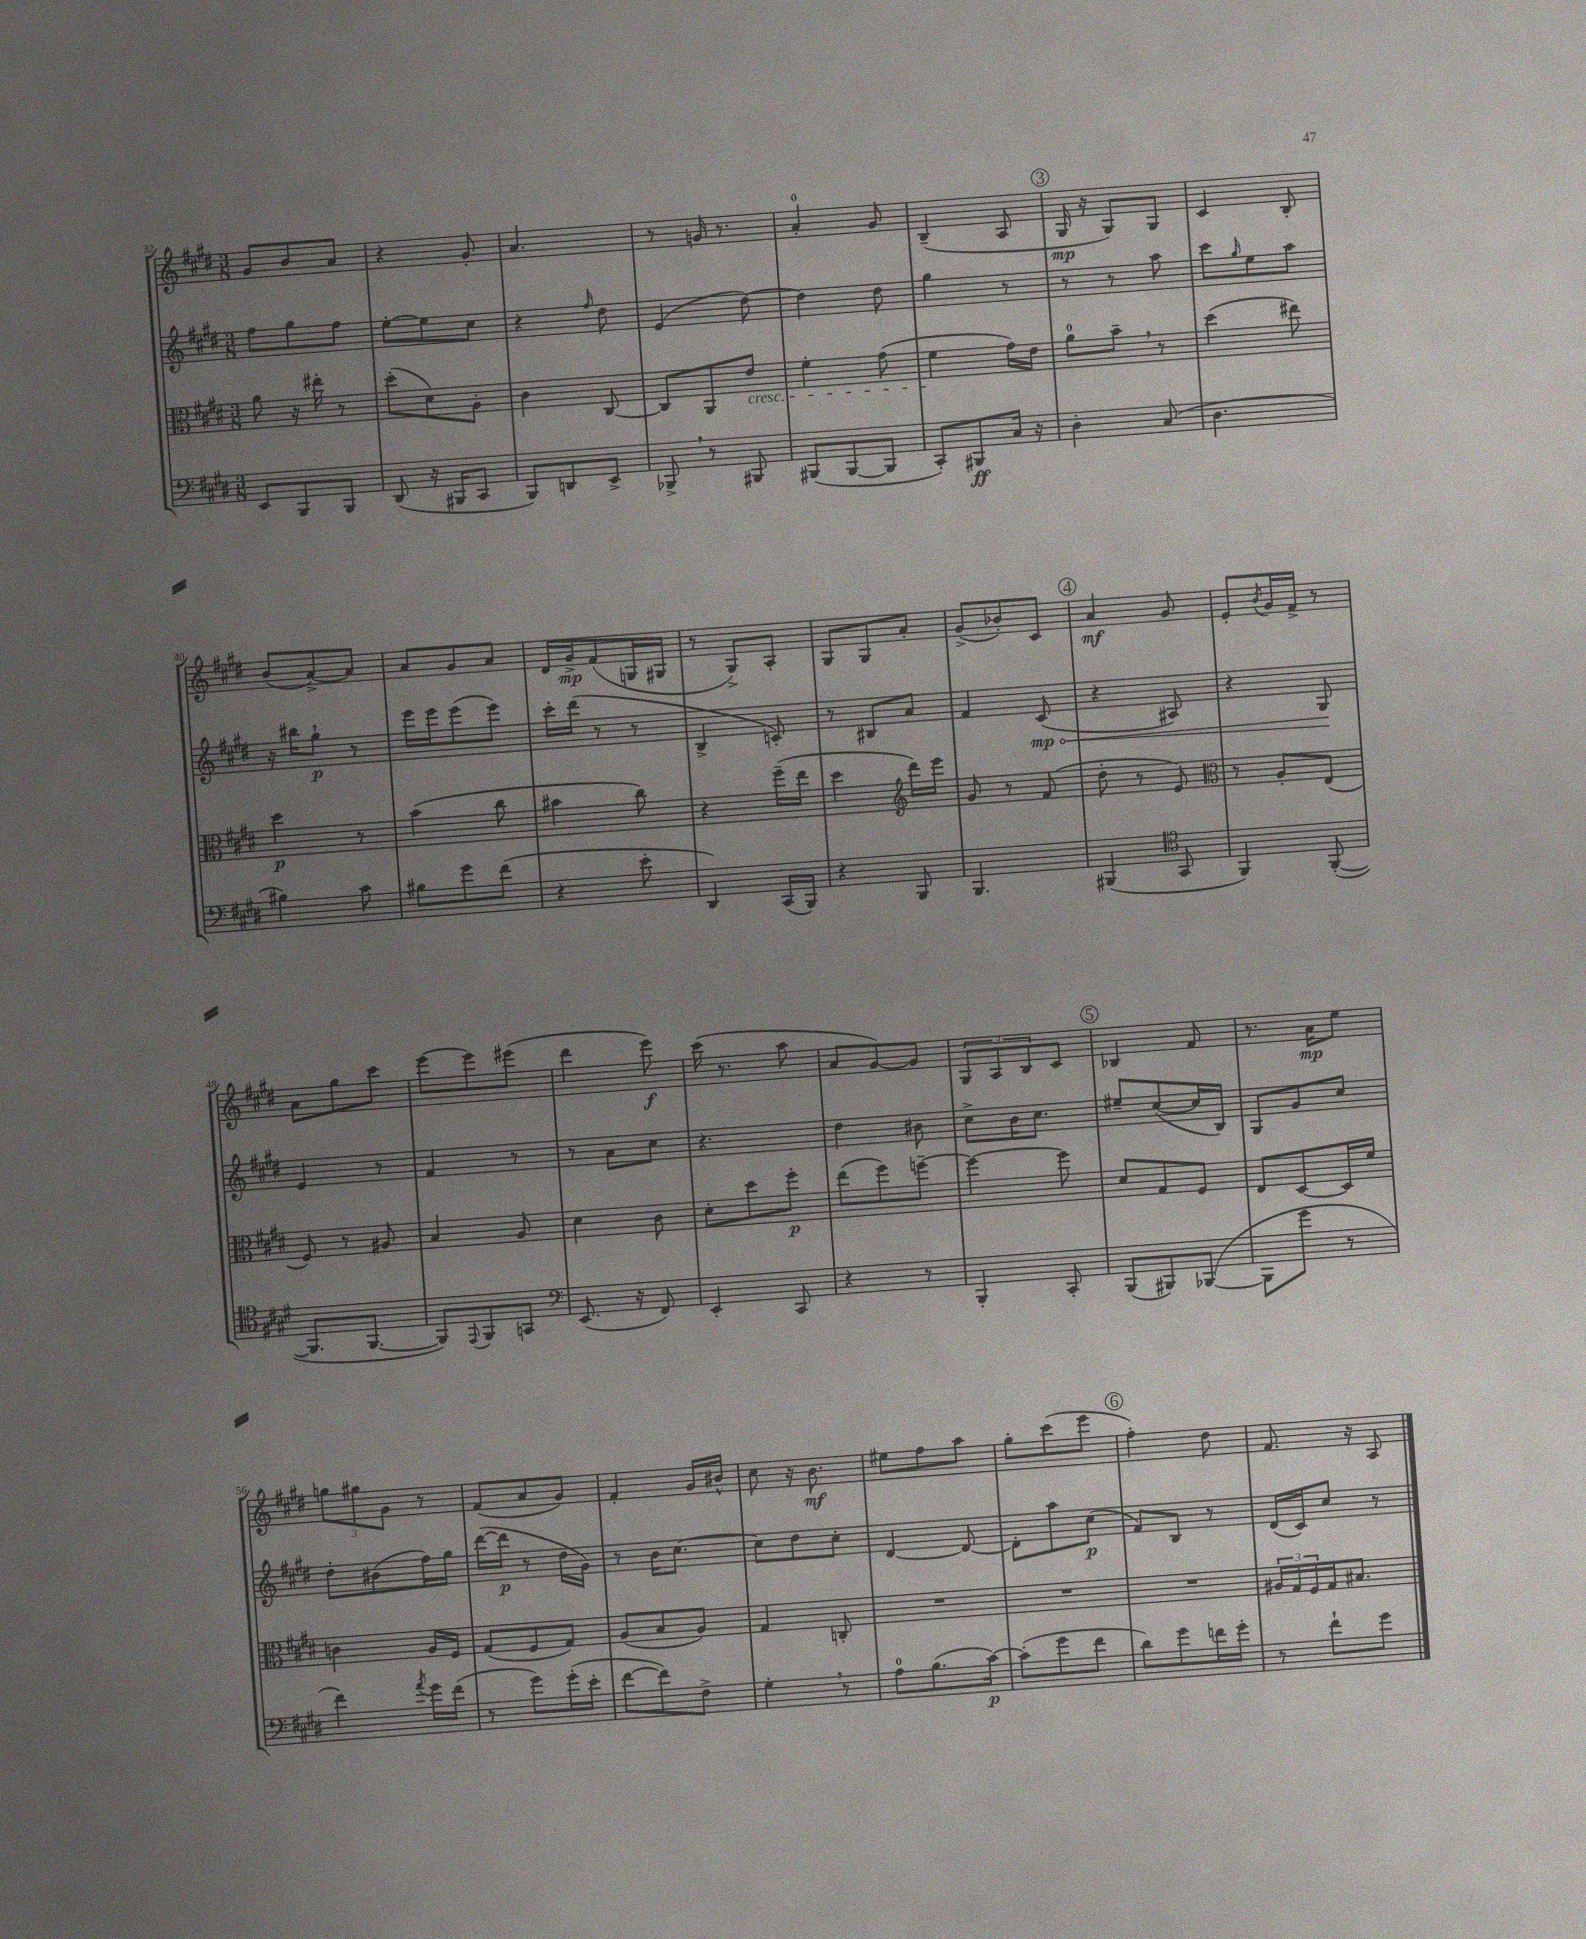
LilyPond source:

<<
\new StaffGroup <<
\new Staff = "s0" {
    \clef treble \key e \major \numericTimeSignature \time 3/8
    gis'8 b'8 a'8 |
    r4 gis'8-. |
    a'4. |
    r8 g'16 r8. |
    a'4-0-. gis'8 |
    b4--( a8 |
    \mark \markup { \circle "3" } gis16\mp r16 gis8) gis8 |
    cis'4 b8-. |
    b'8( a'8~->) a'8 |
    a'8 gis'8 a'8 |
    dis'16 gis'16->\mp fis'8( g16 gis16 |
    r8 gis8->) a8-. |
    gis8 gis8 a'8-. |
    gis'8->( bes'8-.) cis'8 |
    \mark \markup { \circle "4" } a'4\mf gis'8 |
    e'8-. \acciaccatura { b'8 } gis'16 fis'16-> r8 |
    a'8 gis''8 cis'''8 |
    e'''8~ e'''8 eis'''8( |
    dis'''4 e'''8\f) |
    cis'''16( r8. a''8 |
    a'8 gis'8~) gis'8 |
    \tuplet 3/2 { gis8 a8 b8 } cis'8 |
    \mark \markup { \circle "5" } bes4 fis'8 |
    r8. a'16\mp e''8 |
    \tuplet 3/2 { g''8 gis''8 gis'8 } r8 |
    fis'8( a'8 gis'8) |
    fis'4-. gis'16 bis'16-^ |
    cis''8 r16 b'8.\mf |
    eis''8 fis''8 a''8 |
    gis''8-. cis'''8( e'''8 |
    \mark \markup { \circle "6" } fis''4-.) dis''8 |
    fis'8. r16 a8 \bar "|." |
}
\new Staff = "s1" {
    \clef treble \key e \major \numericTimeSignature \time 3/8
    fis''8 gis''8 fis''8 |
    e''8~-. e''8 cis''8 |
    r4 \grace { fis''16 } dis''8 |
    e'4( dis''8~) |
    dis''4 dis''8 |
    gis''4 r8 |
    \mark \markup { \circle "3" } r8 r8 a''8 |
    cis'''8 \grace { gis''16 } e''8 a''8 |
    r16 bis''16 gis''8-!\p r8 |
    e'''16 e'''16 e'''8( e'''8) |
    cis'''16-. dis'''16( r8 r8 |
    b4-> c'8-.) |
    r8 bis8 a'8 |
    fis'4 \once \override Hairpin.circled-tip = ##t cis'8\mp\<( |
    \mark \markup { \circle "4" } r4 ais8) |
    r4 gis8\! |
    e'4 r8 |
    fis'4 r8 |
    r8 a'8 cis''8 |
    r4. |
    dis''4 bis'8 |
    cis''8-> b'16 cis''8. |
    \mark \markup { \circle "5" } eis''8-- cis''8~( cis''16 b16) |
    gis8 gis'8 cis''8 |
    dis''8-. bis'8( fis''16) gis''16 |
    dis'''16~( dis'''16\p r8 dis''16 gis'16) |
    r8 b'16 cis''8.~ |
    cis''8 dis''8 cis''8-. |
    dis'4~ dis'8~ |
    dis'8-. a''8 cis''8\p( |
    \mark \markup { \circle "6" } fis'8) b8 r8 |
    dis'16( cis'16) cis''8 r8 \bar "|." |
}
\new Staff = "s2" {
    \clef alto \key e \major \numericTimeSignature \time 3/8
    a'8 r16 eis''16-. r8 |
    dis''8-.( dis'8) a8-. |
    cis'4 cis8~ |
    cis8 a,8 e'8\cresc |
    fis'4-. gis'8( |
    fis'4\! gis'16) e'16 |
    \mark \markup { \circle "3" } a'8-0 b'8-- \breathe r8 |
    dis''4( eis''8) |
    dis''4\p r8 |
    b'4( cis''8 |
    bis'4 cis''8) |
    r4 fis''16--( e''16 |
    dis''4 \clef treble dis'''16) e'''16 |
    gis'8 r8 fis'8( |
    \mark \markup { \circle "4" } dis''8-. r8 e'8) |
    \clef alto r8 a8-. e8( |
    fis8) r8 ais8 |
    b4 a8 |
    dis'4 cis'8 |
    dis'8-. dis''8 fis''8-.\p |
    e''8( fis''8) f''8~-- |
    f''4~ f''8 |
    \mark \markup { \circle "5" } dis'8 gis8 fis8 |
    e8 dis8~ dis16 fis'16 |
    c'4 a16 fis16 |
    gis8( fis8 gis8) |
    a8( b8 a8) |
    gis4 c8-. |
    R4. |
    R4. |
    \mark \markup { \circle "6" } R4. |
    \tuplet 3/2 { ais16 gis16 fis16 } gis16 bis8. \bar "|." |
}
\new Staff = "s3" {
    \clef bass \key e \major \numericTimeSignature \time 3/8
    e,8 b,,8 b,,8 |
    dis,8( r16 bis,,16 cis,8 |
    b,,8) d,8 e,8-> |
    bes,,8-> \breathe r8 bis,,8 |
    bis,,8( bis,,8~ bis,,8 |
    cis,8-.) bis,,8\ff cis16 r16 |
    \mark \markup { \circle "3" } dis4-. cis8( |
    dis4. |
    bis4) cis'8 |
    bis8 gis'8 fis'8( |
    r4 e'8-. |
    dis,4) cis,16( b,,16) |
    r4 b,,8 |
    b,,4. |
    \mark \markup { \circle "4" } bis,,4( \clef tenor gis,8 |
    fis,4) fis,8~-.( |
    fis,8. fis,8.~ |
    fis,8) \appoggiatura { e,8 } fis,8 g,8 |
    \clef bass e,8.( r16 fis,8) |
    e,4-. cis,8 |
    r4 r8 |
    b,,4-. cis,8-. |
    \mark \markup { \circle "5" } b,,8( bis,,8) bes,,8~( |
    bes,,8 gis'8 r8 |
    fis'4) \acciaccatura { a'8 } gis'16 fis'16( |
    r8 gis'8) gis'16-.( e'16-. |
    fis'8~ fis'8) fis8-> |
    gis4-. \breathe r8 |
    a8-0 b8.( cis'16~\p) |
    cis'8-.( gis'8 fis'8 |
    \mark \markup { \circle "6" } dis'8) gis'8 f'16 gis'16-. |
    r8 fis'8-! gis'8 \bar "|." |
}
>>
>>
\layout { \context { \Score currentBarNumber = #32 } }
